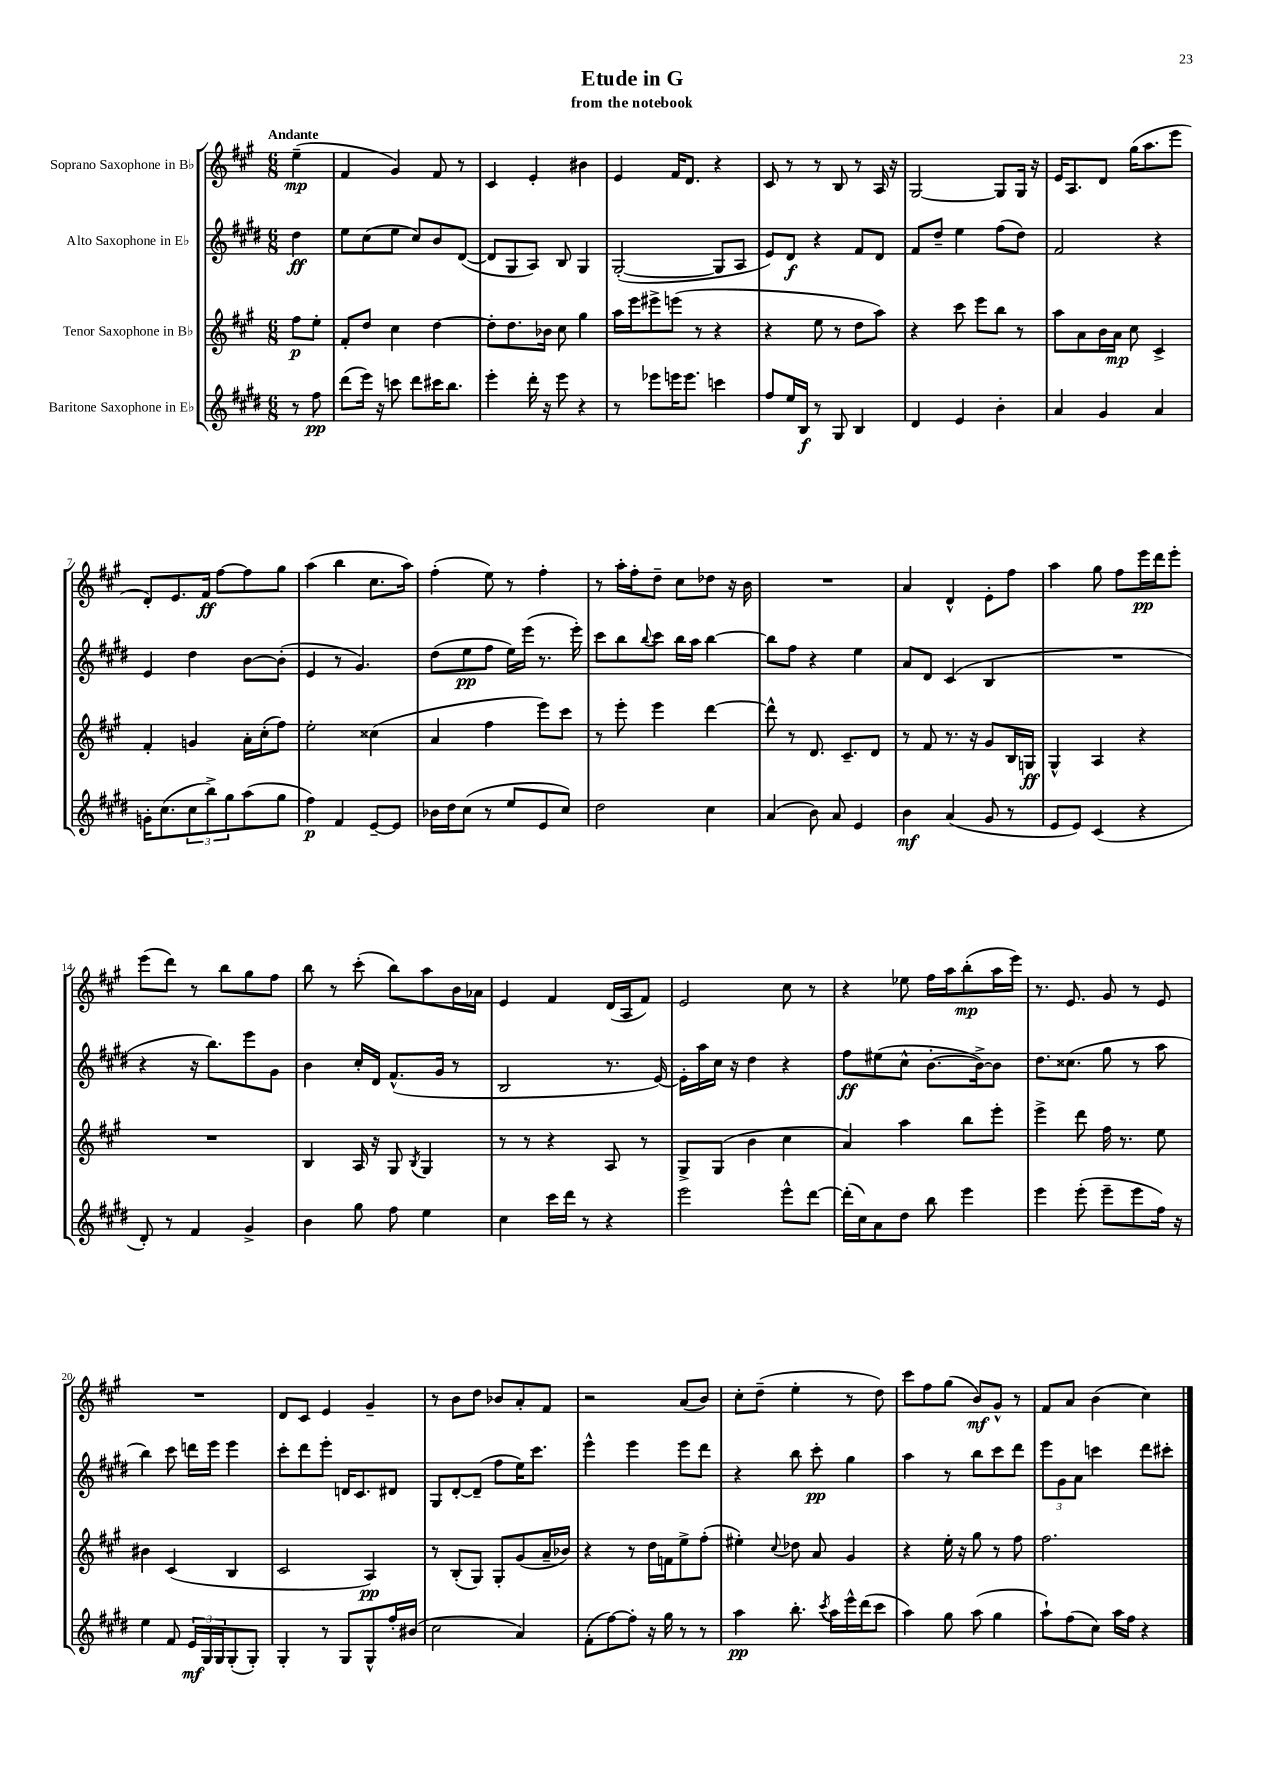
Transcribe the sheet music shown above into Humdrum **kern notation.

**kern	**kern	**kern	**kern
*staff4	*staff3	*staff2	*staff1
*clefG2	*clefG2	*clefG2	*clefG2
*k[f#c#g#d#]	*k[f#c#g#]	*k[f#c#g#d#]	*k[f#c#g#]
*M6/8	*M6/8	*M6/8	*M6/8
8r	8ff#	4dd#	(4ee~
8ff#	8ee'	.	.
=	=	=	=
(8ddd#	8f#'	8ee	4f#
16eee)	8dd	(8cc#	.
16r	.	.	.
8ccc	4cc#	8ee	4g#)
8ddd#	.	8cc#)	.
16ccc#	[4dd	8b	8f#
8.bb	.	.	.
.	.	([8d#	8r
=	=	=	=
4eee'	8dd']	8d#]	4c#
.	8.dd	8G#	.
16ddd#'	.	8A)	4e'
16r	16b-	.	.
8eee	8cc#	8B	.
4r	4gg#	4G#	4b#
=	=	=	=
8r	16aa	([2G#'	4e
.	16eee	.	.
8eee-	8eee#^	.	.
16eee	(8eee	.	16f#
8.eee	.	.	8.d
.	8r	.	.
4ccc	4r	8G#]	4r
.	.	8A	.
=	=	=	=
8ff#	4r	8e)	8c#
16ee	.	8d#	8r
16B	.	.	.
8r	8ee	4r	8r
8G#	8r	.	8B
4B	8dd	8f#	8r
.	8aa)	8d#	16A
.	.	.	16r
=	=	=	=
4d#	4r	8f#	[2G#
.	.	8dd#~	.
4e	8ccc#	4ee	.
.	8eee	.	.
4b'	8bb	(8ff#	8G#]
.	8r	8dd#)	16G#
.	.	.	16r
=	=	=	=
4a	8aa	2f#	16e
.	.	.	8.A
.	8a	.	.
4g#	16b	.	8d
.	16a	.	.
.	8cc#	.	(16gg#
.	.	.	8.aa
4a	4c#^	4r	.
.	.	.	8eee
=	=	=	=
16g'	4f#'	4e	8d')
(8.cc#	.	.	.
.	.	.	8.e
12cc#	4g	4dd#	.
.	.	.	16f#
12bb^)	.	.	.
.	.	.	[8ff#
12gg#	.	.	.
(8aa	16a'	[8b	8ff#]
.	(16cc#'	.	.
8gg#	8ff#)	(8b']	8gg#
=	=	=	=
4ff#)	2ee'	4e	(4aa
4f#	.	8r	4bb
.	.	4.g#)	.
[8e~	(4cc##	.	8.cc#
8e]	.	.	.
.	.	.	16aa)
=	=	=	=
16b-	4a	(8dd#	(4ff#'
16dd#	.	.	.
(8cc#	.	8ee	.
8r	4ff#	8ff#	8ee)
8ee	.	16ee)	8r
.	.	(16eee	.
8e	8eee)	8.r	4ff#'
8cc#)	8ccc#	.	.
.	.	16eee')	.
=	=	=	=
2dd#	8r	8ccc#	8r
.	8eee'	8bb	16aa'
.	.	.	16ff#'
.	.	8qqbb	.
.	4eee	8ccc#	8dd~
.	.	16bb	8cc#
.	.	16aa	.
4cc#	[4ddd	[4bb	8dd-
.	.	.	16r
.	.	.	16b
=	=	=	=
(4a	8ddd^^]	8bb]	2.r
.	8r	8ff#	.
8b)	8.d	4r	.
8a	.	.	.
.	8.c#~	.	.
4e	.	4ee	.
.	8d	.	.
=	=	=	=
4b	8r	8a	4a
.	8f#	8d#	.
(4a	8.r	(4c#	4d^^
.	16r	.	.
8g#	8g#	4B	8e'
8r	16B	.	8ff#
.	16G	.	.
=	=	=	=
8e	4G#^^	2.r	4aa
8e)	.	.	.
(4c#	4A	.	8gg#
.	.	.	8ff#
4r	4r	.	16eee
.	.	.	16ddd
.	.	.	8eee'
=	=	=	=
8d#')	2.r	4r	(8eee
8r	.	.	8ddd)
4f#	.	16r	8r
.	.	8.bb)	.
.	.	.	8bb
4g#^	.	8eee	8gg#
.	.	8g#	8ff#
=	=	=	=
4b	4B	4b	8bb
.	.	.	8r
8gg#	16A	16cc#'	(8ccc#'
.	16r	16d#	.
8ff#	8G#	(8.f#^^	8bb)
.	8qB	.	.
4ee	4G#	.	8aa
.	.	16g#	.
.	.	8r	16b
.	.	.	16a-
=	=	=	=
4cc#	8r	2B	4e
.	8r	.	.
16ccc#	4r	.	4f#
16ddd#	.	.	.
8r	.	.	.
4r	8A	8.r	(16d
.	.	.	16A
.	8r	.	8f#)
.	.	[16e)	.
=	=	=	=
2eee	8G#^	16e']	2e
.	.	16aa	.
.	(8G#	16cc#	.
.	.	16r	.
.	4b	4dd#	.
8eee^^	4cc#	4r	8cc#
[8ddd#	.	.	8r
=	=	=	=
(16ddd#']	4a)	8ff#	4r
16cc#)	.	.	.
8a	.	(8ee#	.
8dd#	4aa	8cc#^^	8ee-
8bb	.	[8.b'	16ff#
.	.	.	16aa
4eee	8bb	.	(8bb'
.	.	16b^_)	.
.	8eee'	8b]	16aa
.	.	.	16eee)
=	=	=	=
4eee	4eee^	8.dd#	8.r
.	.	(8.cc##	8.e
(8eee'	8ddd	.	.
8eee~	16ff#	8gg#	8g#
.	8.r	.	.
8eee	.	8r	8r
16ff#)	8ee	8aa	8e
16r	.	.	.
=	=	=	=
4ee	4b#	4bb)	2.r
8f#	(4c#	8ccc#	.
24e	.	16ddd	.
24G#	.	.	.
.	.	16eee	.
24G#	.	.	.
(8G#'	4B	4eee	.
8G#')	.	.	.
=	=	=	=
4G#'	2c#	8ccc#'	8d
.	.	8ddd#	8c#
8r	.	8eee'	4e
8G#	.	16d	.
.	.	8.c#	.
8G#^^	4A)	.	4g#~
16ff#'	.	8d#	.
(16b#	.	.	.
=	=	=	=
2cc#	8r	8G#	8r
.	(8B'	[8d#'	8b
.	8G#)	(8d#~]	8dd
.	8G#'	8ff#	8b-
4a)	(8g#	16ee)	8a'
.	.	8.ccc#	.
.	16a~	.	8f#
.	16b-)	.	.
=	=	=	=
(8f#'	4r	4eee^^	2r
[8ff#)	.	.	.
8ff#']	8r	4eee	.
16r	16dd	.	.
16gg#	16f	.	.
8r	8ee^	8eee	(8a
8r	(8ff#'	8ddd#	8b)
=	=	=	=
4aa	4ee#')	4r	8cc#'
.	.	.	(8dd~
.	8qqcc#	.	.
8.bb'	8dd-	8bb	4ee'
.	8a	8ccc#'	.
8qccc#	.	.	.
16aa	.	.	.
16eee^^	4g#	4gg#	8r
(16ddd#	.	.	.
8ccc#	.	.	8dd)
=	=	=	=
4aa)	4r	4aa	8ccc#
.	.	.	8ff#
8gg#	16ee'	8r	(8gg#
.	16r	.	.
(8aa	8gg#	8bb	8b)
4gg#	8r	8ccc#	8g#^^
.	8ff#	8ddd#	8r
=	=	=	=
8aa`)	2.ff#	12eee	8f#
.	.	12g#	.
(8ff#	.	.	8a
.	.	12a	.
8cc#)	.	4ccc	(4b
16aa	.	.	.
16ff#	.	.	.
4r	.	8ddd#	4cc#)
.	.	8ccc#'	.
==	==	==	==
*-	*-	*-	*-
